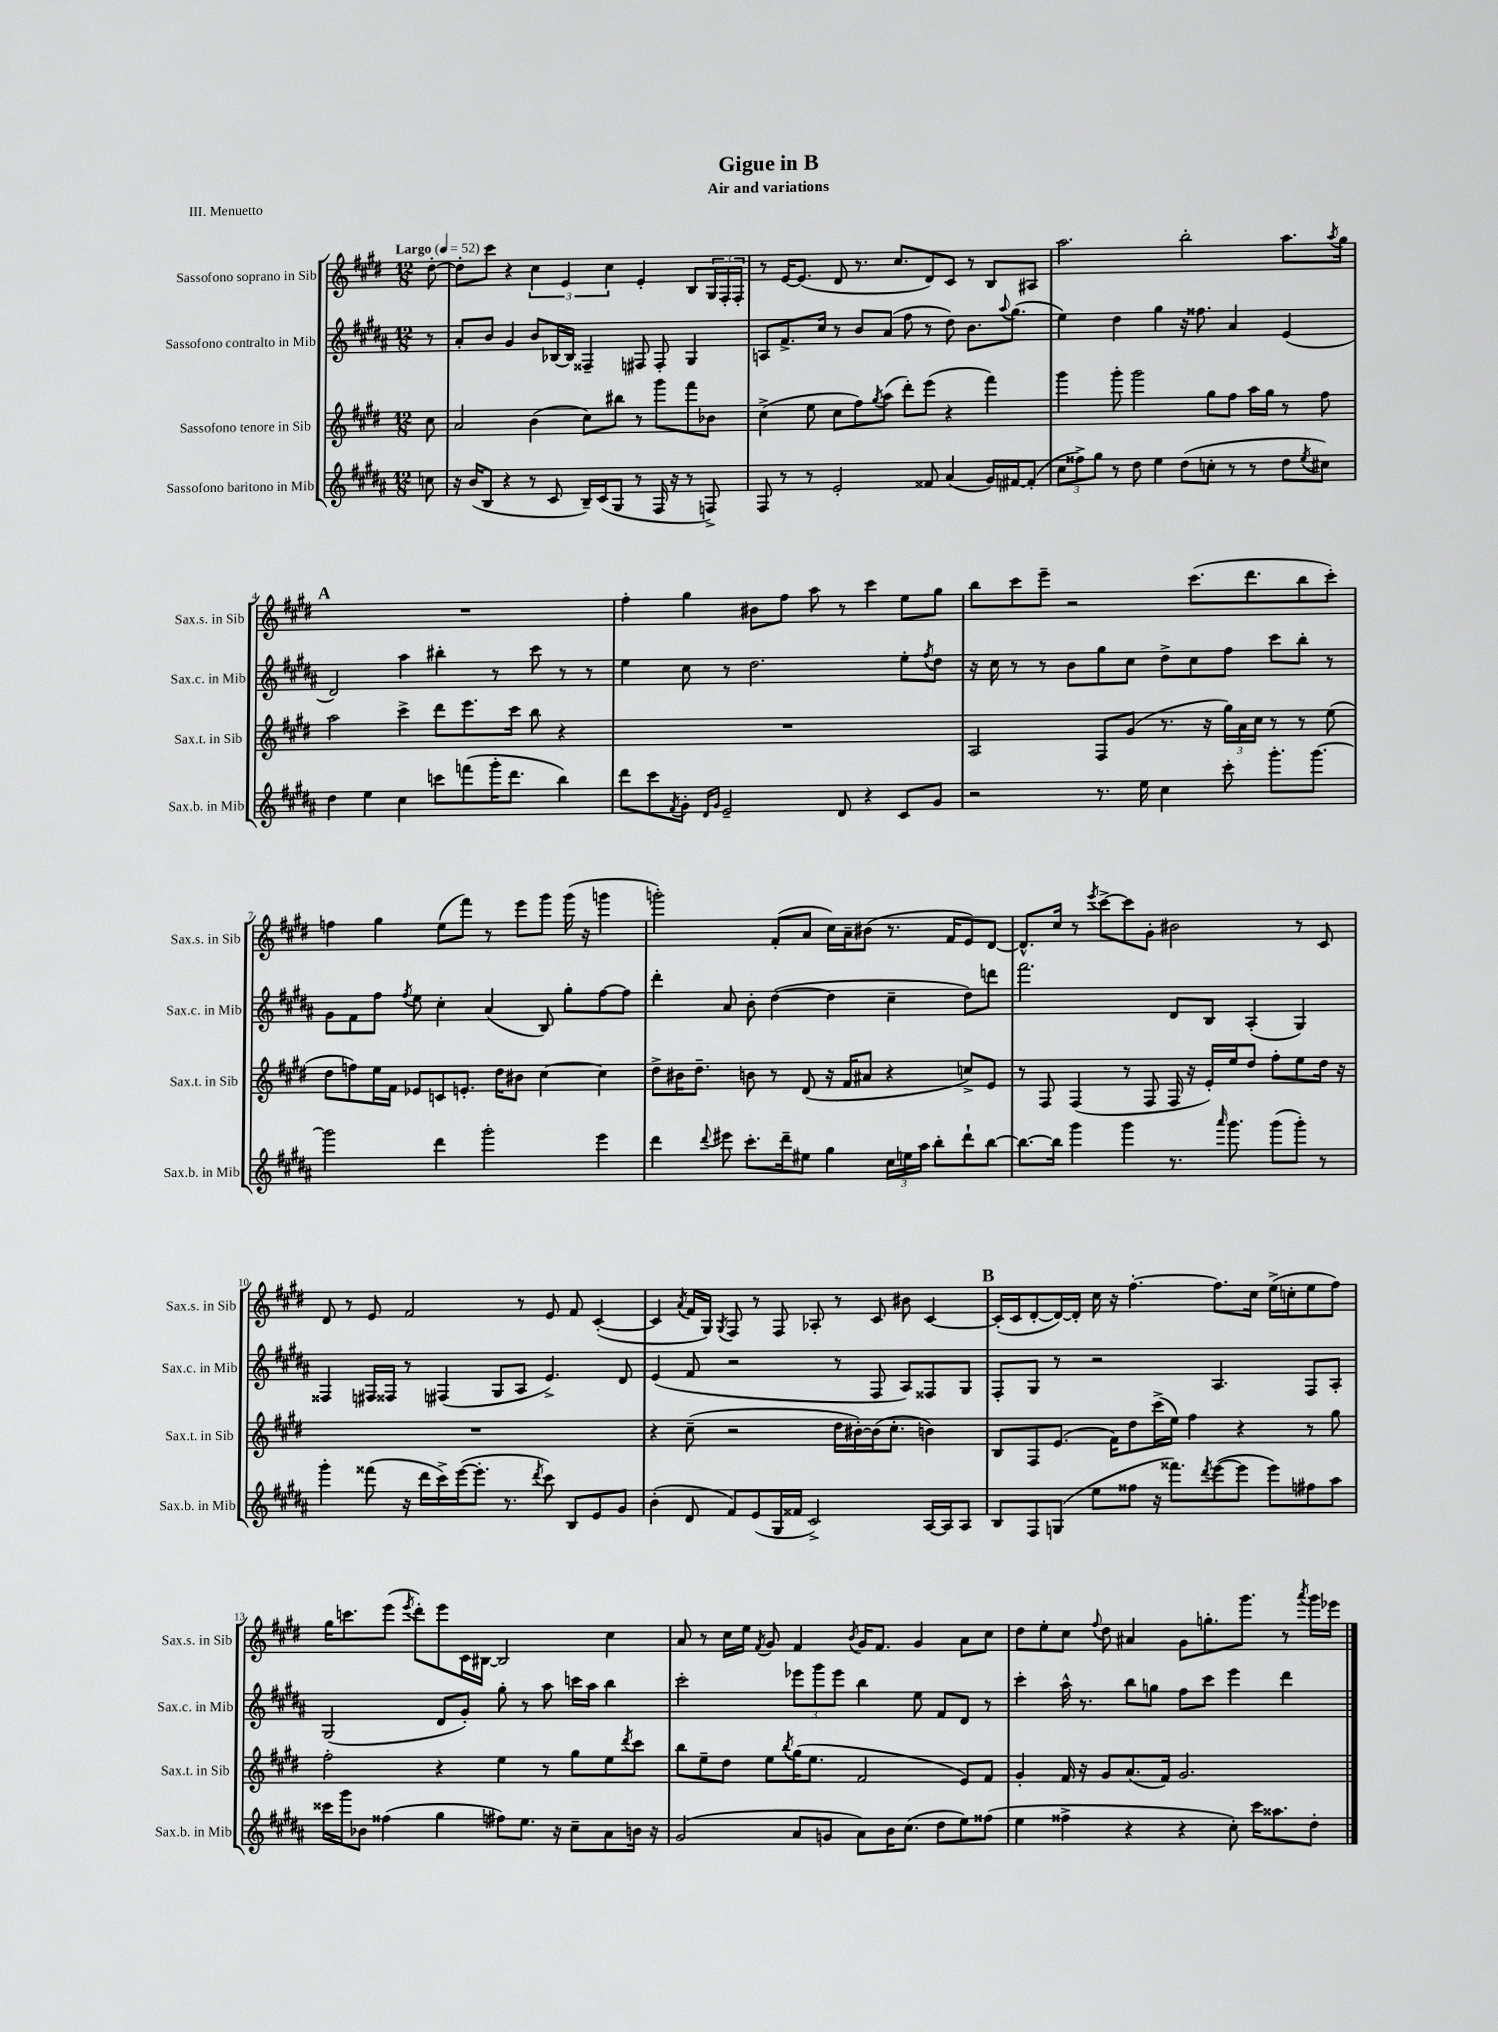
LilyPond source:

\header { title = "Gigue in B" subtitle = "Air and variations" piece = "III. Menuetto" }
<<
\new StaffGroup <<
\new Staff = "s0" \with { instrumentName = "Sassofono soprano in Sib" shortInstrumentName = "Sax.s. in Sib" } {
    \clef treble \key e \major \numericTimeSignature \time 12/8 \partial 8 \tempo "Largo" 4 = 52
    dis''8~-. |
    dis''8-. cis'''8 r4 \tuplet 3/2 { cis''4 e'4 cis''4 } e'4-. b8 \tuplet 3/2 { gis16 fis16-. fis16-. } |
    r8 e'16~ e'8.( dis'8 r8. cis''8. dis'8) cis'8 r8 b8 ais8 |
    a''2. b''2-. a''8. \acciaccatura { a''8 } gis''16 |
    \mark \markup { \bold "A" } R1. |
    fis''4-. gis''4 bis'8 fis''8 a''8 r8 cis'''4 e''8 gis''8 |
    b''8 cis'''8 e'''8-- r2 cis'''8.( dis'''8. b''8 cis'''8-.) |
    f''4 gis''4 e''8( fis'''8) r8 e'''8 gis'''8 gis'''16( r16 g'''4 |
    g'''2-.) fis'8-.( a'8 cis''16) a'16-- bis'8( r8. fis'16 e'8) dis'8~ |
    dis'8.-^ cis''16 r8 \acciaccatura { e'''8 } cis'''8~-> cis'''8 gis'8-. bis'2 r8 cis'8 |
    dis'8 r8 e'8 fis'2 r8 e'8 fis'8 cis'4~-.( |
    cis'4 \acciaccatura { a'8 } fis'16 gis16) \acciaccatura { gis8 } fis8 r8 fis8 aes8-. r8 cis'8 bis'8 cis'4~ |
    \mark \markup { \bold "B" } cis'16-.( cis'16 dis'8~-. dis'16~) dis'16-. cis''16 r16 fis''4.~-. fis''8. cis''16 e''16->( c''16-. e''8 fis''8) |
    gis''16 c'''8. e'''8( \acciaccatura { e'''8 } dis'''8-.) e'''8 cis'16 bis16~ bis2 cis''4 |
    a'8 r8 cis''16 e''16 \acciaccatura { fis'8 } gis'8 fis'4 \acciaccatura { b'8 } gis'16 fis'8. gis'4 a'8 cis''8 |
    dis''8 e''8-. cis''8 \appoggiatura { fis''8 } dis''8 ais'4 gis'8 g''8.-. gis'''8. r8 \acciaccatura { a'''8 } gis'''16 ees'''16 \bar "|." |
}
\new Staff = "s1" \with { instrumentName = "Sassofono contralto in Mib" shortInstrumentName = "Sax.c. in Mib" } {
    \clef treble \key b \major \numericTimeSignature \time 12/8 \partial 8
    r8 |
    ais'8-. b'8 gis'4 b'8 bes16~ bes16 fisis4-- fis8 fis8-. gis4 |
    a8 fis'8.-> cis''16 r8 b'8 ais'8( fis''8 r8 dis''8) b'8. \appoggiatura { ais''8 } gis''8.( |
    e''4) dis''4 gis''4 r16 fisis''8. ais'4 e'4( |
    \mark \markup { \bold "A" } dis'2) ais''4 bis''4-. r8 cis'''8 r8 r8 |
    e''4 cis''8 r8 dis''2. e''8-. \acciaccatura { fis''8 } dis''8 |
    r16 cis''16 r8 r8 b'8 gis''8 cis''8 dis''8-> cis''8 fis''8 cis'''8 b''8-. r8 |
    gis'8 fis'8 fis''8 \acciaccatura { fis''8 } e''8 cis''4-. ais'4( b8) gis''8-. fis''8~ fis''8 |
    dis'''4-. ais'8 b'8-. dis''4~( dis''4 cis''4-- dis''8) d'''8 |
    fis'''2. dis'8 b8 ais4-.( gis4) |
    fisis4 fis16 fisis16 r8 fis4( gis8 ais8 e'4.->) dis'8 |
    e'4( fis'8 r2 r8 fis8 ais8) fisis8 gis8 |
    \mark \markup { \bold "B" } fis8-. gis8 r8 r2 ais4. fis8 ais8-. |
    gis2( dis'8 gis'8-.) gis''8-. r8 ais''8 c'''16 ais''16 b''4 |
    cis'''2-. \tuplet 3/2 { ees'''8 gis'''8 ees'''8 } b''4 e''8 fis'8 dis'8 r8 |
    cis'''4-. ais''16-^ r8. b''8 g''8 fis''8 cis'''8 e'''4 dis'''4 \bar "|." |
}
\new Staff = "s2" \with { instrumentName = "Sassofono tenore in Sib" shortInstrumentName = "Sax.t. in Sib" } {
    \clef treble \key e \major \numericTimeSignature \time 12/8 \partial 8
    cis''8 |
    a'2 b'4( cis''8) bis''8 r8 gis'''8 fis'''8 bes'8 |
    cis''4->( e''8 cis''8 fis''8) \acciaccatura { gis''8 } a''8( dis'''8-.) e'''8( r4 fis'''4) |
    gis'''4 gis'''8-. gis'''2 gis''8 fis''8 a''16 gis''16 r8 fis''8 |
    \mark \markup { \bold "A" } a''2 cis'''4-> dis'''8 e'''8. cis'''16 b''8 r4 |
    R1. |
    a2 fis8 gis'8( r8. r16 \tuplet 3/2 { gis''16) a'16 cis''16 } r8 r8 e''8( |
    dis''8 f''8) e''16 fis'16 ees'8 c'8 e'8.-. dis''16 bis'8 cis''4~ cis''4 |
    dis''8-> bis'16 dis''8.-- b'8 r8 dis'8( r16 fis'16 ais'8 r4 c''8->) e'8 |
    r8 fis8 fis4( r8 fis8 fis16 r16 e'16-.) e''16 dis''8 fis''8-. e''8 dis''16 r16 |
    R1. |
    r4 cis''8--( r2 dis''16 bis'16~-.) bis'16( cis''8.-. b'4) |
    \mark \markup { \bold "B" } b8 fis8 e'8.( fis'16) dis''8 cis'''16->( e''16) fis''4 r4 r8 gis''8 |
    fis''2-. r4 e''4 r8 gis''8 e''8 \acciaccatura { dis'''8 } cis'''8 |
    b''8 e''8-- dis''8 e''8 \acciaccatura { b''8 } gis''16( e''8. fis'2 e'8) fis'8 |
    gis'4-. fis'16 r16 gis'8 a'8.( fis'16) gis'2. \bar "|." |
}
\new Staff = "s3" \with { instrumentName = "Sassofono baritono in Mib" shortInstrumentName = "Sax.b. in Mib" } {
    \clef treble \key b \major \numericTimeSignature \time 12/8 \partial 8
    c''8 |
    r16 b'16( b8 r4 r8 cis'8 b16--) cis'16( gis8 r8 fis16 r16 r8 f8->) |
    fis8 r8 r8 e'2-. fisis'8 ais'4( gis'16) fis'16~ fis'8-.( |
    \tuplet 3/2 { cis''8 fisis''8->) gis''8 } r8 dis''8 e''4 dis''8( c''8-. r8 r8 dis''8 \acciaccatura { e''8 } cis''8) |
    \mark \markup { \bold "A" } dis''4 e''4 cis''4 c'''8 f'''8( gis'''16-. dis'''8. b''4) |
    dis'''8 cis'''8 \acciaccatura { fis'8 } gis'8-. \grace { dis'16 gis'16 } e'2-- dis'8 r4 cis'8 gis'8 |
    r2 r8. e''16 cis''4 cis'''8-. gis'''8.-. gis'''8.~ |
    gis'''2 dis'''4 gis'''2-. e'''4 |
    dis'''4 \appoggiatura { dis'''8 } eis'''8 cis'''8.-. dis'''16-- eis''8 gis''4 \tuplet 3/2 { cis''16 e''16 ais''16 } b''8-. dis'''8-! b''8~ |
    b''8.~ b''16 gis'''4 gis'''4 r8. \grace { ais'''16 } gis'''8. gis'''8( gis'''8-.) r8 |
    gis'''4-. fisis'''8( r16 dis'''16 cis'''16->) e'''16~( e'''8.-. r8. \acciaccatura { dis'''8 } cis'''8) b8 e'8 gis'8 |
    b'4-.( dis'8 fis'8) e'8( gis16 fisis'16 cis'2->) ais16~ ais16 ais8 |
    \mark \markup { \bold "B" } b8 fis8 g8( e''8 fisis''8 r16 fisis'''8.) \acciaccatura { dis'''8 } e'''8~( e'''8 e'''8) fis''8 ais''8 |
    cisis'''16 gis'''16 bes'8 fisis''4( gis''4 fis''8) e''8. r16 cis''8-- ais'8 b'16 r16 |
    gis'2( ais'8 g'8 ais'8) b'16 cis''8.( dis''8 e''8) fisis''8( |
    e''4 fisis''4-> r4 r4 cis''8-.) cis'''16 aisis''8. dis''8-. \bar "|." |
}
>>
>>
